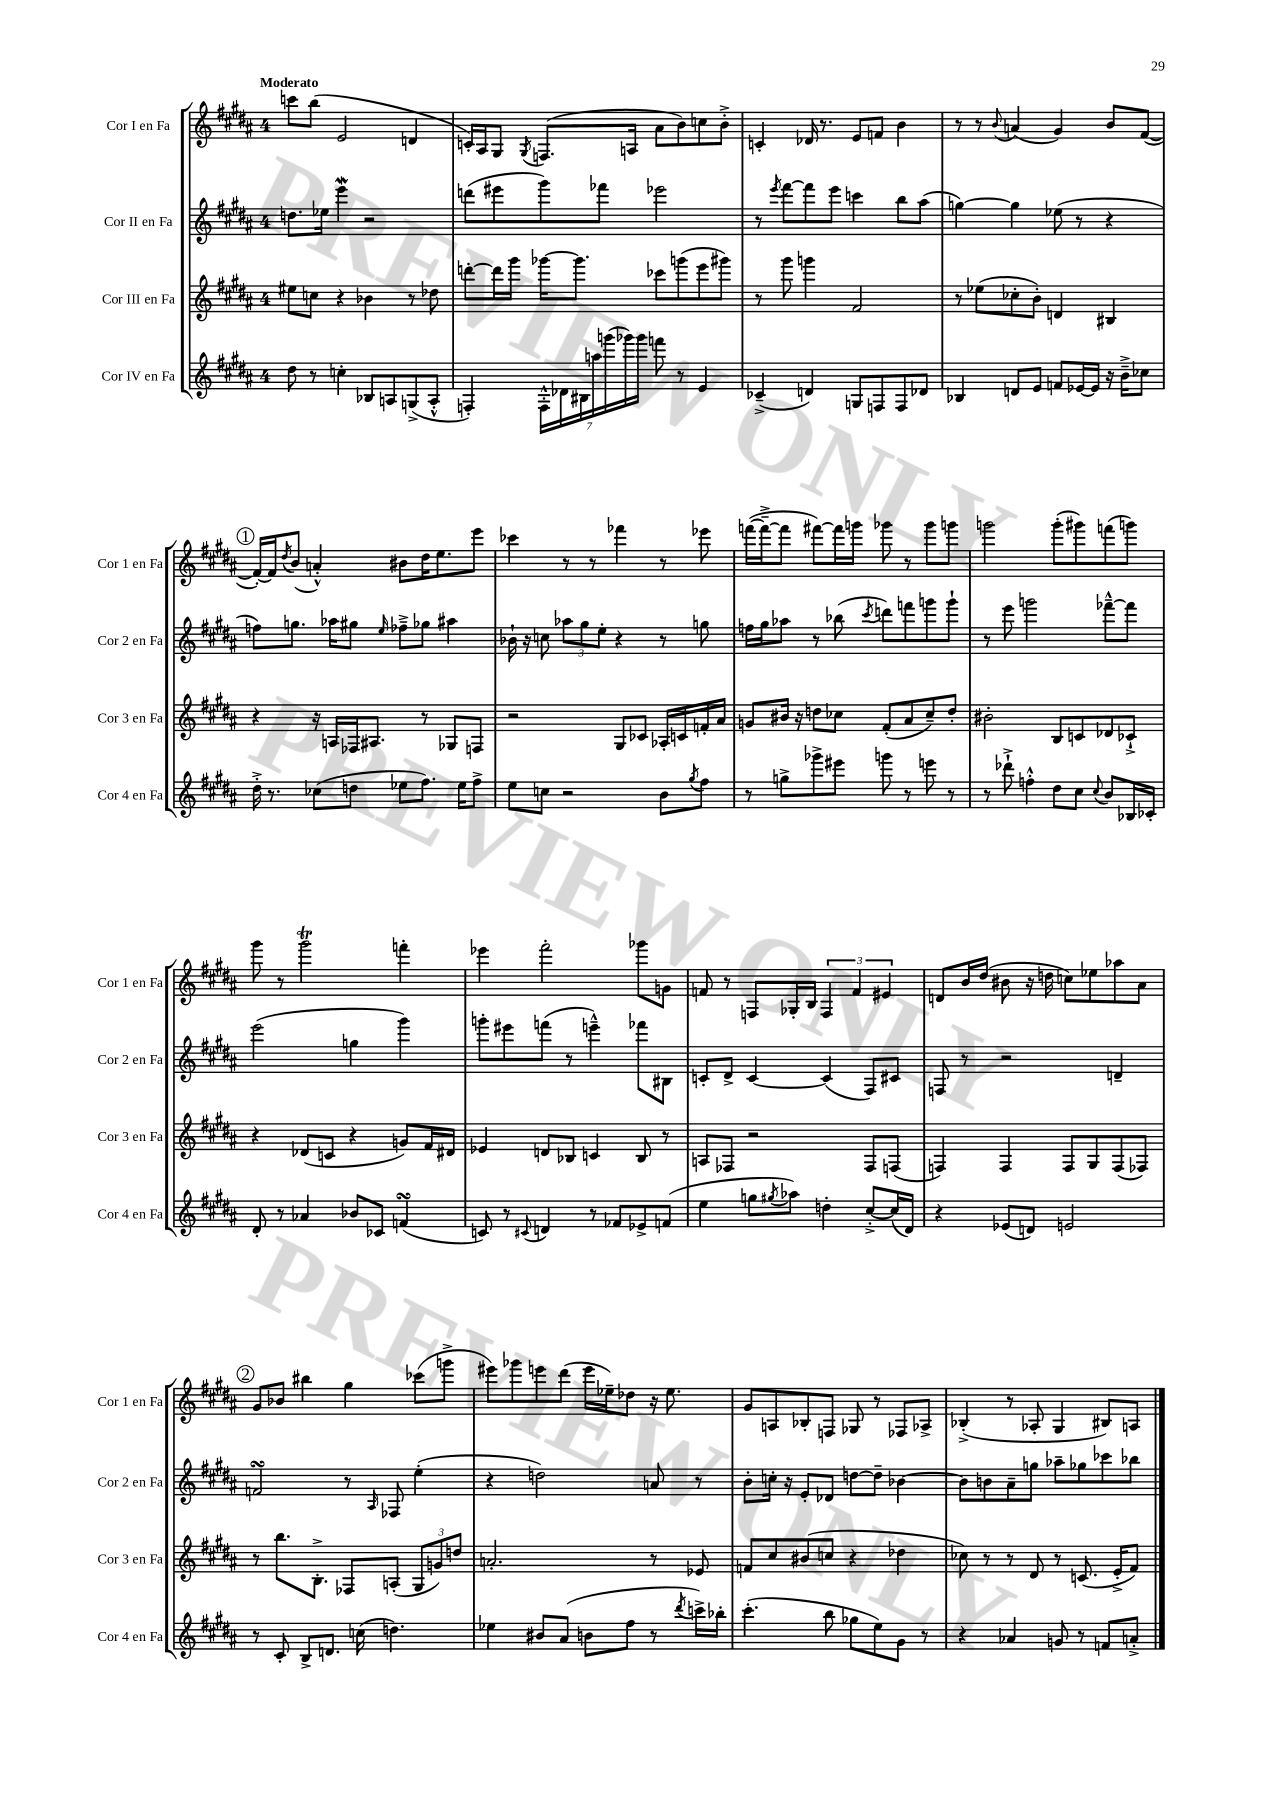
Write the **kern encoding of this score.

**kern	**kern	**kern	**kern
*staff4	*staff3	*staff2	*staff1
*clefG2	*clefG2	*clefG2	*clefG2
*k[f#c#g#d#a#]	*k[f#c#g#d#a#]	*k[f#c#g#d#a#]	*k[f#c#g#d#a#]
*M4/4	*M4/4	*M4/4	*M4/4
8dd#	8ee#	8.dd	8ccc
8r	8cc	.	(8bb
.	.	16ee-	.
4cc'	4r	4eee	2e
8B-	4b-	2r	.
8A	.	.	.
(8G^	8r	.	4d
8A'^^	8dd-	.	.
=	=	=	=
4F')	[8ddd'	(8ddd	16c')
.	.	.	16A#
.	16ddd]	8eee#	8G#
.	16ggg#	.	.
.	.	.	8qG#
28F'^^	[16ggg-	8ggg#)	(8.F
28d-	.	.	.
.	8.ggg-]	.	.
28B#	.	.	.
28aa	.	.	.
.	.	8fff-	.
(28ggg	.	.	.
28ggg-)	.	.	.
.	.	.	16A
28ggg-	.	.	.
8fff	8ccc-	2eee-	8a#
8r	(8ggg	.	8b)
4e	8eee	.	8cc
.	8ggg#)	.	8b'^
=	=	=	=
(4c-~^	8r	8r	4c'
.	.	8qeee	.
.	8ggg#	[8fff#	.
4d)	4ggg	8fff#]	16d-
.	.	.	8.r
.	.	8eee	.
8G	2f#	4ccc	8e
8F	.	.	8f
8F	.	8bb	4b
8d-	.	(8aa#	.
=	=	=	=
4B-	8r	[4gg)	8r
.	(8ee-	.	8r
.	.	.	8qqb
8d	8cc-'	4gg]	(4a
8e	8b')	.	.
8f	4d	(8ee-	4g#)
[16e-	.	8r	.
16e-]	.	.	.
16r	4B#	4r	8b
16b~^	.	.	.
8cc-	.	.	([8f#
=	=	=	=
16dd#'^	4r	8ff)	16f#'_)
8.r	.	.	16f#]
.	.	.	8qdd#
.	.	8.gg	(8b
(8cc-	16r	.	4a'^^)
.	16A	16aa-	.
8dd	16F-	8gg#	.
.	8.A#	.	.
.	.	16qqee	.
8ee-	.	8ff-~^	8b#
8.ff#)	8r	8gg-	16dd#
.	.	.	8.ee
.	8G-	4aa#	.
16ee-	.	.	.
8ff#^	8F	.	8eee
=	=	=	=
8ee	2r	16b-`	4ccc-
.	.	16r	.
8cc	.	8cc	.
2r	.	12aa-	8r
.	.	12gg#	.
.	.	.	8r
.	.	12ee'	.
.	8G#	4r	4fff-
.	8c-	.	.
8b	16A-'	8r	8r
.	16c	.	.
8qgg#	.	.	.
8ff#	16f'	8gg	8eee-
.	16a#	.	.
=	=	=	=
8r	8g	16ff	([16fff
.	.	16gg#	16fff~^_
8gg^	16b#	8aa-	8fff]
.	16r	.	.
8ggg-^	8dd	8r	[8fff#)
8eee#	8cc-	(8bb-	16fff#]
.	.	.	16ggg
.	.	8qccc#	.
8ggg	(8f#'	8ddd)	8ggg-
8r	8a#	8fff	8r
8eee	8cc-~)	8ggg	8ggg-
8r	8dd'	8ggg`	8ggg
=	=	=	=
8r	2b#'	8r	2ggg
8ddd-`^	.	8eee	.
4ff'^^	.	2ggg	.
8dd#	8B	.	(8ggg'
8cc#	8c	.	8ggg#)
8qqcc#	.	.	.
8b	8d-	[8fff-~^^	(8fff
16B-	8c-`^	8fff-]	8ggg)
16c-'	.	.	.
=	=	=	=
8d#'	4r	(2eee	8ggg#
8r	.	.	8r
4a-	(8d-	.	2ggg#
.	8c	.	.
8b-	4r	4gg	.
8c-	.	.	.
(4f	8g)	4ggg#)	4fff'
.	16f#	.	.
.	16d#	.	.
=	=	=	=
8c)	4e-	8ggg'	4eee-
8r	.	8eee#	.
8qqc#	.	.	.
4d	8d	(8fff	2fff#'
.	8B-	8r	.
8r	4c	4eee~^^)	.
8f-	.	.	.
8e-^	8B-	8fff-	8ggg-
(8f	8r	8B#	8g
=	=	=	=
4ee	8A	8c'	8f
.	8F-	8d#^	8r
8gg	2r	[4c	8F
8qgg#	.	.	.
8aa-)	.	.	16G-'
.	.	.	16B
4dd'	.	(4c]	6F
.	.	.	6f
[8cc#'^	8F-	8F#)	.
.	.	.	6e#
(16cc#]	(8F	8c#	.
16d#)	.	.	.
=	=	=	=
4r	4F)	8F	8d
.	.	8r	16b
.	.	.	(16dd#
(8e-	4F	2r	8b#
8d)	.	.	16r
.	.	.	16dd
2e	8F	.	8cc)
.	8G#	.	8ee-
.	(8F	4d~	8aa-
.	8F-)	.	8a#
=	=	=	=
8r	8r	2f	8g#
8c#'	8.bb	.	8b-
8B^	.	.	4bb#
.	8.B'^	.	.
8.d	.	.	.
.	8F-	8r	4gg#
(16cc	.	.	.
.	.	16qqA#	.
4.dd)	(8A'	8F-	.
.	12G#	(4ee'	(8ccc-
.	12g)	.	.
.	.	.	8ggg^
.	12dd	.	.
=	=	=	=
4ee-	2.a'	4r	8eee#)
.	.	.	8ggg-
8b#	.	2dd)	8eee
(8a#	.	.	(8ddd#
8b	.	.	16eee
.	.	.	16ee-~)
8ff#	.	.	8dd-
8r	8r	8a	16r
.	.	.	8.ee-
8qddd#	.	.	.
16ccc^)	8e-	8r	.
16bb-'	.	.	.
=	=	=	=
(4.ccc#'	8f	8b'	8g#
.	8cc#	16cc'	8A
.	.	16r	.
.	(8b#	8e'	8B-'
8bb	8cc	8d-	8F
8gg-	4r	[8dd	8G-
8ee)	.	8dd~]	8r
8g#	4dd-	[4b-	8F-
8r	.	.	8A-^
=	=	=	=
4r	8cc-)	8b-]	(4B-'^
.	8r	8b	.
4a-	8r	8a#~	8r
.	8d#	8gg	8A-'
8g	8r	8aa-~	4G#
8r	(8.c	8gg-	.
8f	.	8ccc-	8B#)
.	16e'^	.	.
8a'^	8f#)	8bb-	8A
==	==	==	==
*-	*-	*-	*-
